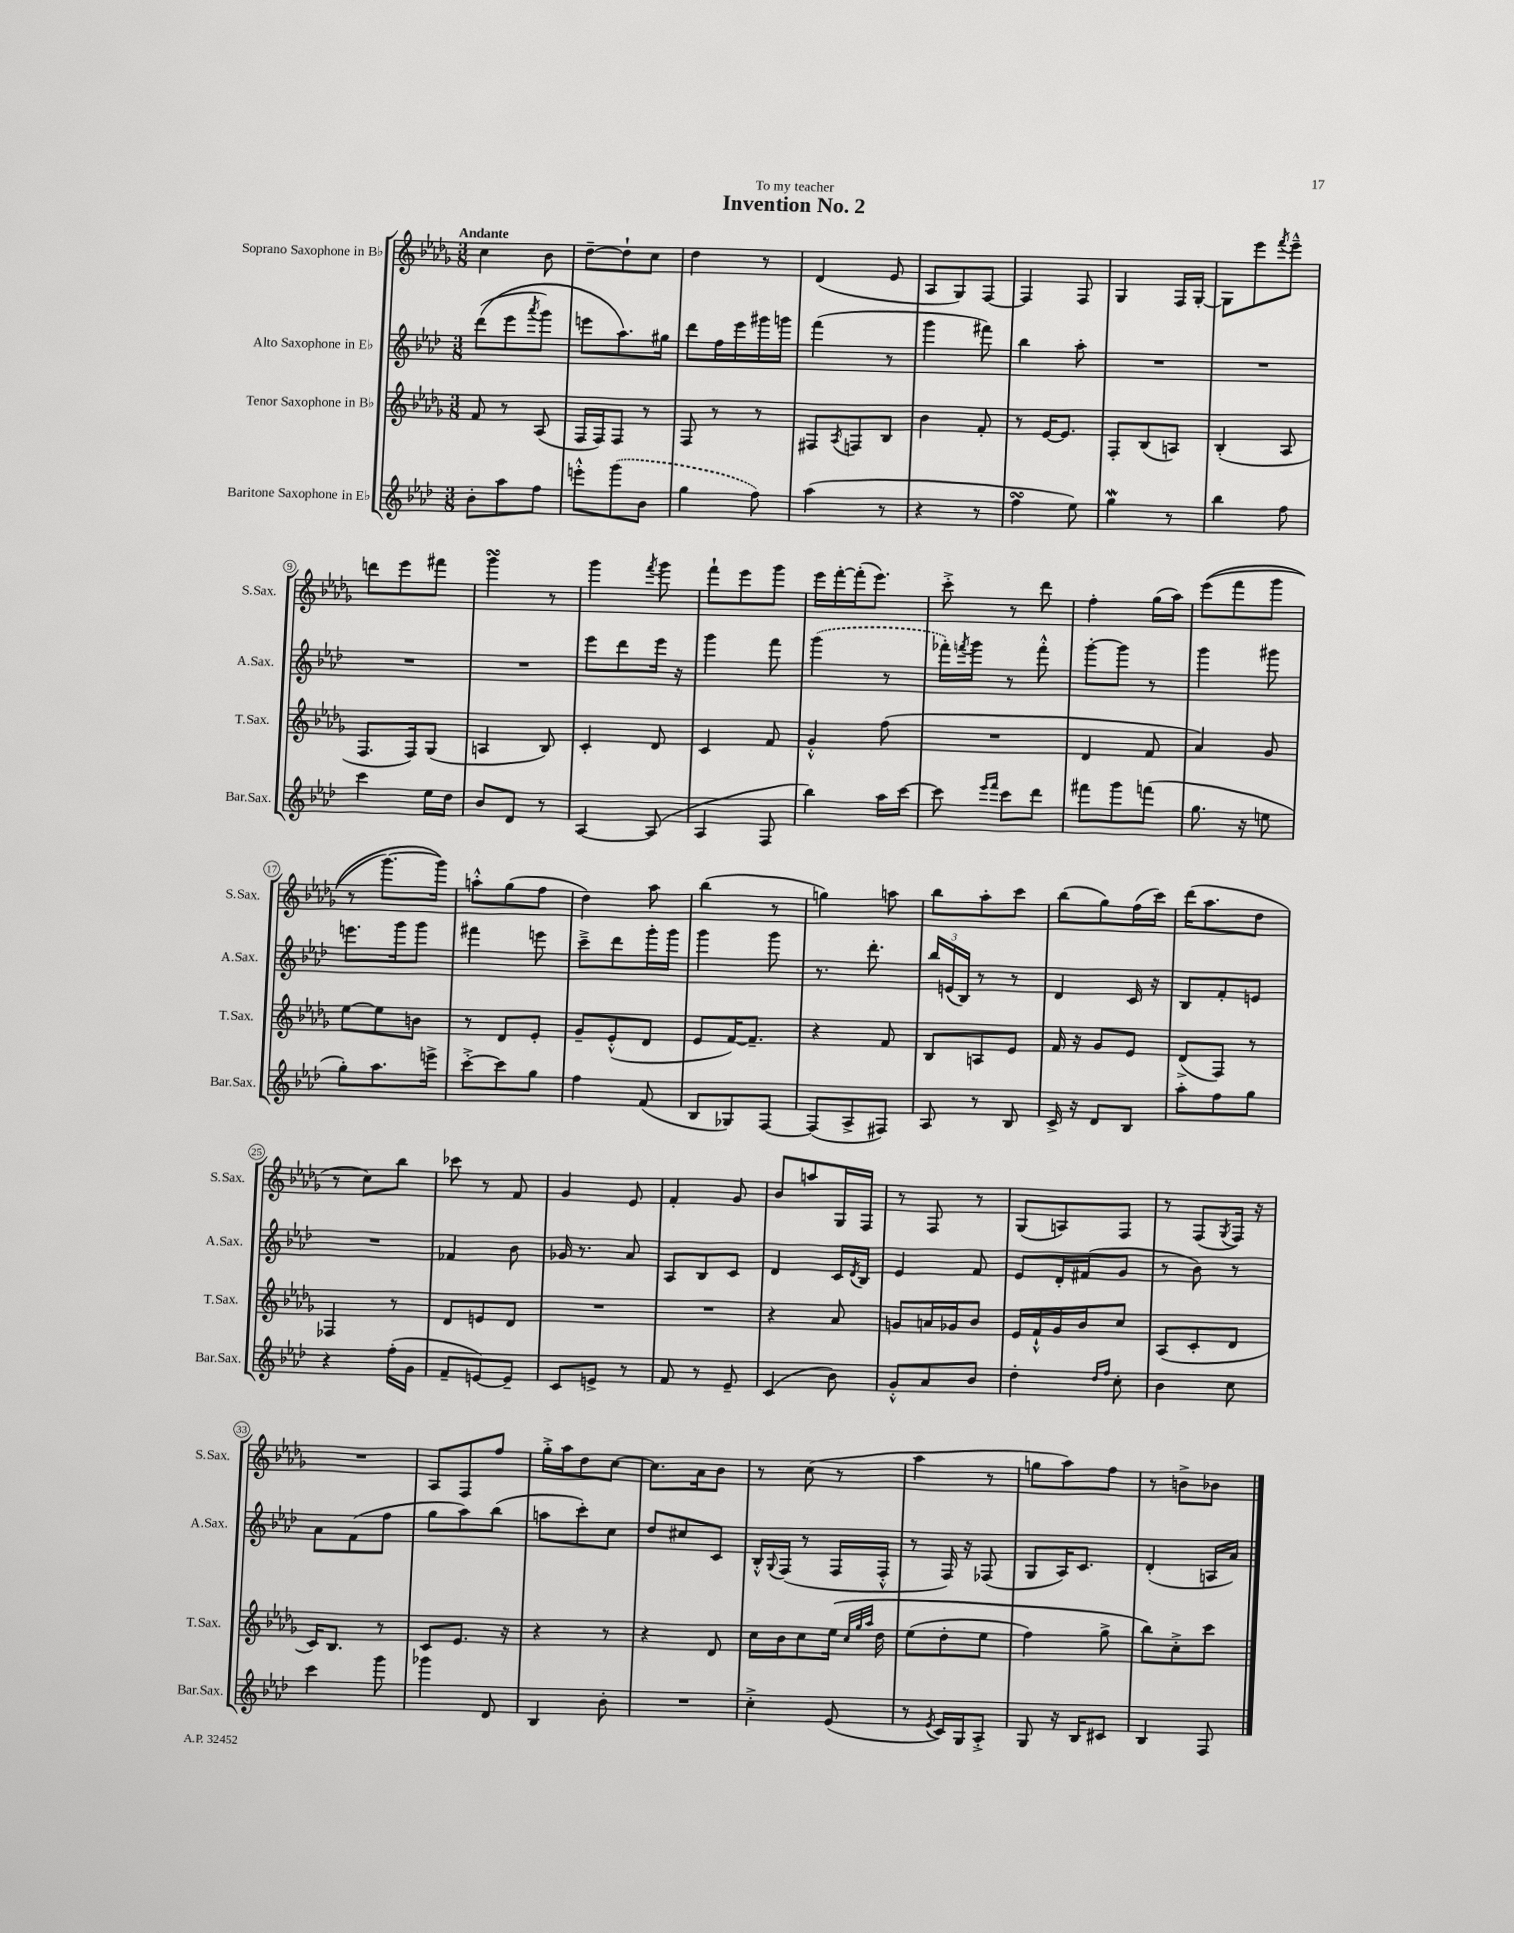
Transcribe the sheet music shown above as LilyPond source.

\header { title = "Invention No. 2" dedication = "To my teacher" }
<<
\new StaffGroup <<
\new Staff = "s0" \with { instrumentName = "Soprano Saxophone in Bb" shortInstrumentName = "S.Sax." } {
    \clef treble \key des \major \numericTimeSignature \time 3/8 \tempo "Andante"
    c''4 bes'8 |
    des''8~-- des''8-! c''8 |
    des''4 r8 |
    des'4( ees'8 |
    aes8 ges8) f8~ |
    f4 f8 |
    ges4 f16 ges16~-. |
    ges8 ees'''8 \acciaccatura { f'''8 } ees'''8---^ |
    d'''8 ees'''8 fis'''8 |
    ges'''4\turn r8 |
    ges'''4 \acciaccatura { f'''8 } ges'''8 |
    f'''8-! ees'''8 ges'''8 |
    ees'''16 f'''16~-. f'''16-.( ees'''8.) |
    c'''8-.-> r8 des'''8 |
    f''4-. ges''16( aes''16) |
    ees'''8(\( f'''8 ges'''8 |
    r8 ges'''8.~) ges'''16\) |
    a''8-.-^ ges''8( f''8 |
    des''4) aes''8 |
    bes''4( r8 |
    g''4) a''8 |
    bes''8 aes''8-. c'''8 |
    bes''8( ges''8) f''16( c'''16) |
    des'''16( aes''8. des''8 |
    r8 c''8) bes''8 |
    ces'''8 r8 f'8 |
    ges'4 ees'8 |
    f'4-. ges'8 |
    bes'8 a''8 ges16 f16 |
    r8 f8 r8 |
    ges8( a8) f8 |
    r8 f8( \acciaccatura { ges8 } f16) r16 |
    R4. |
    aes8 f8 f''8 |
    ges''16-.-> aes''16 des''8 c''8~ |
    c''8. aes'16 bes'8 |
    r8 c''8( r8 |
    aes''4 r8 |
    g''8 aes''8) f''8 |
    r8 b'8-> bes'8 \bar "|." |
}
\new Staff = "s1" \with { instrumentName = "Alto Saxophone in Eb" shortInstrumentName = "A.Sax." } {
    \clef treble \key aes \major \numericTimeSignature \time 3/8
    des'''8(\( ees'''8 \acciaccatura { aes'''8 } g'''8) |
    e'''8 aes''8.\) gis''16 |
    des'''8 f''16 ees'''16 gis'''16 g'''16 |
    f'''4( r8 |
    g'''4 fis'''8) |
    bes''4 aes''8-. |
    R4. |
    R4. |
    R4. |
    R4. |
    ees'''8 des'''8 ees'''16 r16 |
    g'''4 f'''8 |
    \once \slurDashed g'''4( r8 |
    fes'''16-.) \acciaccatura { f'''8 } g'''16 r8 f'''8-.-^ |
    g'''8~-. g'''8 r8 |
    g'''4 gis'''8 |
    e'''8. g'''16 g'''8 |
    fis'''4 e'''8 |
    c'''8---> des'''8 g'''16-. g'''16 |
    g'''4 g'''8 |
    r8. des'''8.-. |
    \tuplet 3/2 { bes''16 e'16( bes16) } r8 r8 |
    des'4 c'16 r16 |
    bes8 f'8-. e'8 |
    R4. |
    fes'4 bes'8 |
    ges'16 r8. aes'8 |
    aes8 bes8 c'8 |
    des'4 c'16 \acciaccatura { des'8 } bes16 |
    ees'4 f'8 |
    ees'8 des'16-. fis'16( g'8 |
    r8 bes'8) r8 |
    aes'8 f'8( f''8 |
    g''8 aes''8) bes''8( |
    a''8 c'''8-.) c''8 |
    des''8 cis''8 c'8 |
    bes16-.-^ \appoggiatura { g8 } f16( r8 f16 f16-.-^ |
    r8 f16) r16 fes8( |
    g8 aes16) c'8. |
    des'4-.( a16 aes'16) \bar "|." |
}
\new Staff = "s2" \with { instrumentName = "Tenor Saxophone in Bb" shortInstrumentName = "T.Sax." } {
    \clef treble \key des \major \numericTimeSignature \time 3/8
    f'8 r8 aes8( |
    f16 f16) f8 r8 |
    f8 r8 r8 |
    fis8 \acciaccatura { aes8 } f8 bes8 |
    bes'4 f'8-. |
    r8 ees'16~ ees'8. |
    f8-. bes8( a8) |
    bes4-.( aes8 |
    f8. f16) ges8( |
    a4 bes8) |
    c'4-. des'8 |
    c'4 f'8 |
    ges'4-.-^ f''8( |
    R4. |
    des'4 f'8 |
    aes'4) ges'8 |
    ees''8~ ees''8 b'8 |
    r8 des'8 ees'8-. |
    ges'8-- ees'8-.-^( des'8 |
    ees'8 f'16~) f'8.-- |
    r4 f'8 |
    bes8 a8 ees'8 |
    f'16 r16 ges'8 ees'8 |
    des'8->( f8) r8 |
    fes4 r8 |
    des'8 e'8 des'8 |
    R4. |
    R4. |
    r4 aes'8 |
    g'8 a'16 ges'16 bes'8 |
    ees'16 f'16-!-^ ges'16 bes'16 c''8 |
    aes8( c'8-. des'8 |
    c'16) bes8. r8 |
    c'8 ees'8. r16 |
    r4 r8 |
    r4 des'8 |
    c''16 bes'16 c''8 ees''16\( \grace { c''32 ges''32 aes''32 } des''16 |
    ees''8( des''8-. ees''8 |
    f''4) ges''8-> |
    bes''8\) c''8-.-> c'''8 \bar "|." |
}
\new Staff = "s3" \with { instrumentName = "Baritone Saxophone in Eb" shortInstrumentName = "Bar.Sax." } {
    \clef treble \key aes \major \numericTimeSignature \time 3/8
    bes'8-. aes''8 f''8 |
    e'''8-.-^ \once \slurDashed g'''8( bes'8 |
    g''4 f''8) |
    aes''4( r8 |
    r4 r8 |
    f''4\turn ees''8) |
    g''4\mordent r8 |
    bes''4 f''8 |
    c'''4 ees''16 des''16 |
    bes'8 des'8 r8 |
    aes4~ aes8( |
    aes4 f8 |
    bes''4) aes''16 c'''16~ |
    c'''8 \grace { ees'''16 f'''16 } c'''8 des'''8 |
    fis'''8 g'''8 f'''8( |
    g''8. r16 e''8 |
    g''8-.) aes''8. e'''16-> |
    c'''8~-.-> c'''8 g''8 |
    f''4 f'8( |
    bes8 ges8) f8~ |
    f8( aes8-> fis8) |
    aes8 r8 bes8 |
    c'16-> r16 des'8 bes8 |
    aes''8-. f''8 g''8 |
    r4 f''16-.( g'16 |
    f'8-- e'8~) e'8-- |
    c'8 e'8-> r8 |
    f'8 r8 ees'8-- |
    c'4( bes'8) |
    g'8-.-^ aes'8 bes'8 |
    des''4-. \grace { des''16 f''16 } c''8-. |
    bes'4 c''8 |
    c'''4 g'''8 |
    ges'''4 des'8 |
    bes4 bes'8-. |
    R4. |
    c''4-.-> ees'8( |
    r8 \acciaccatura { ees'8 } c'16) g16 aes8-.-> |
    g8 r16 bes16 cis'8 |
    bes4 f8 \bar "|." |
}
>>
>>
\layout { \context { \Score \override BarNumber.stencil = #(make-stencil-circler 0.1 0.3 ly:text-interface::print) } }
